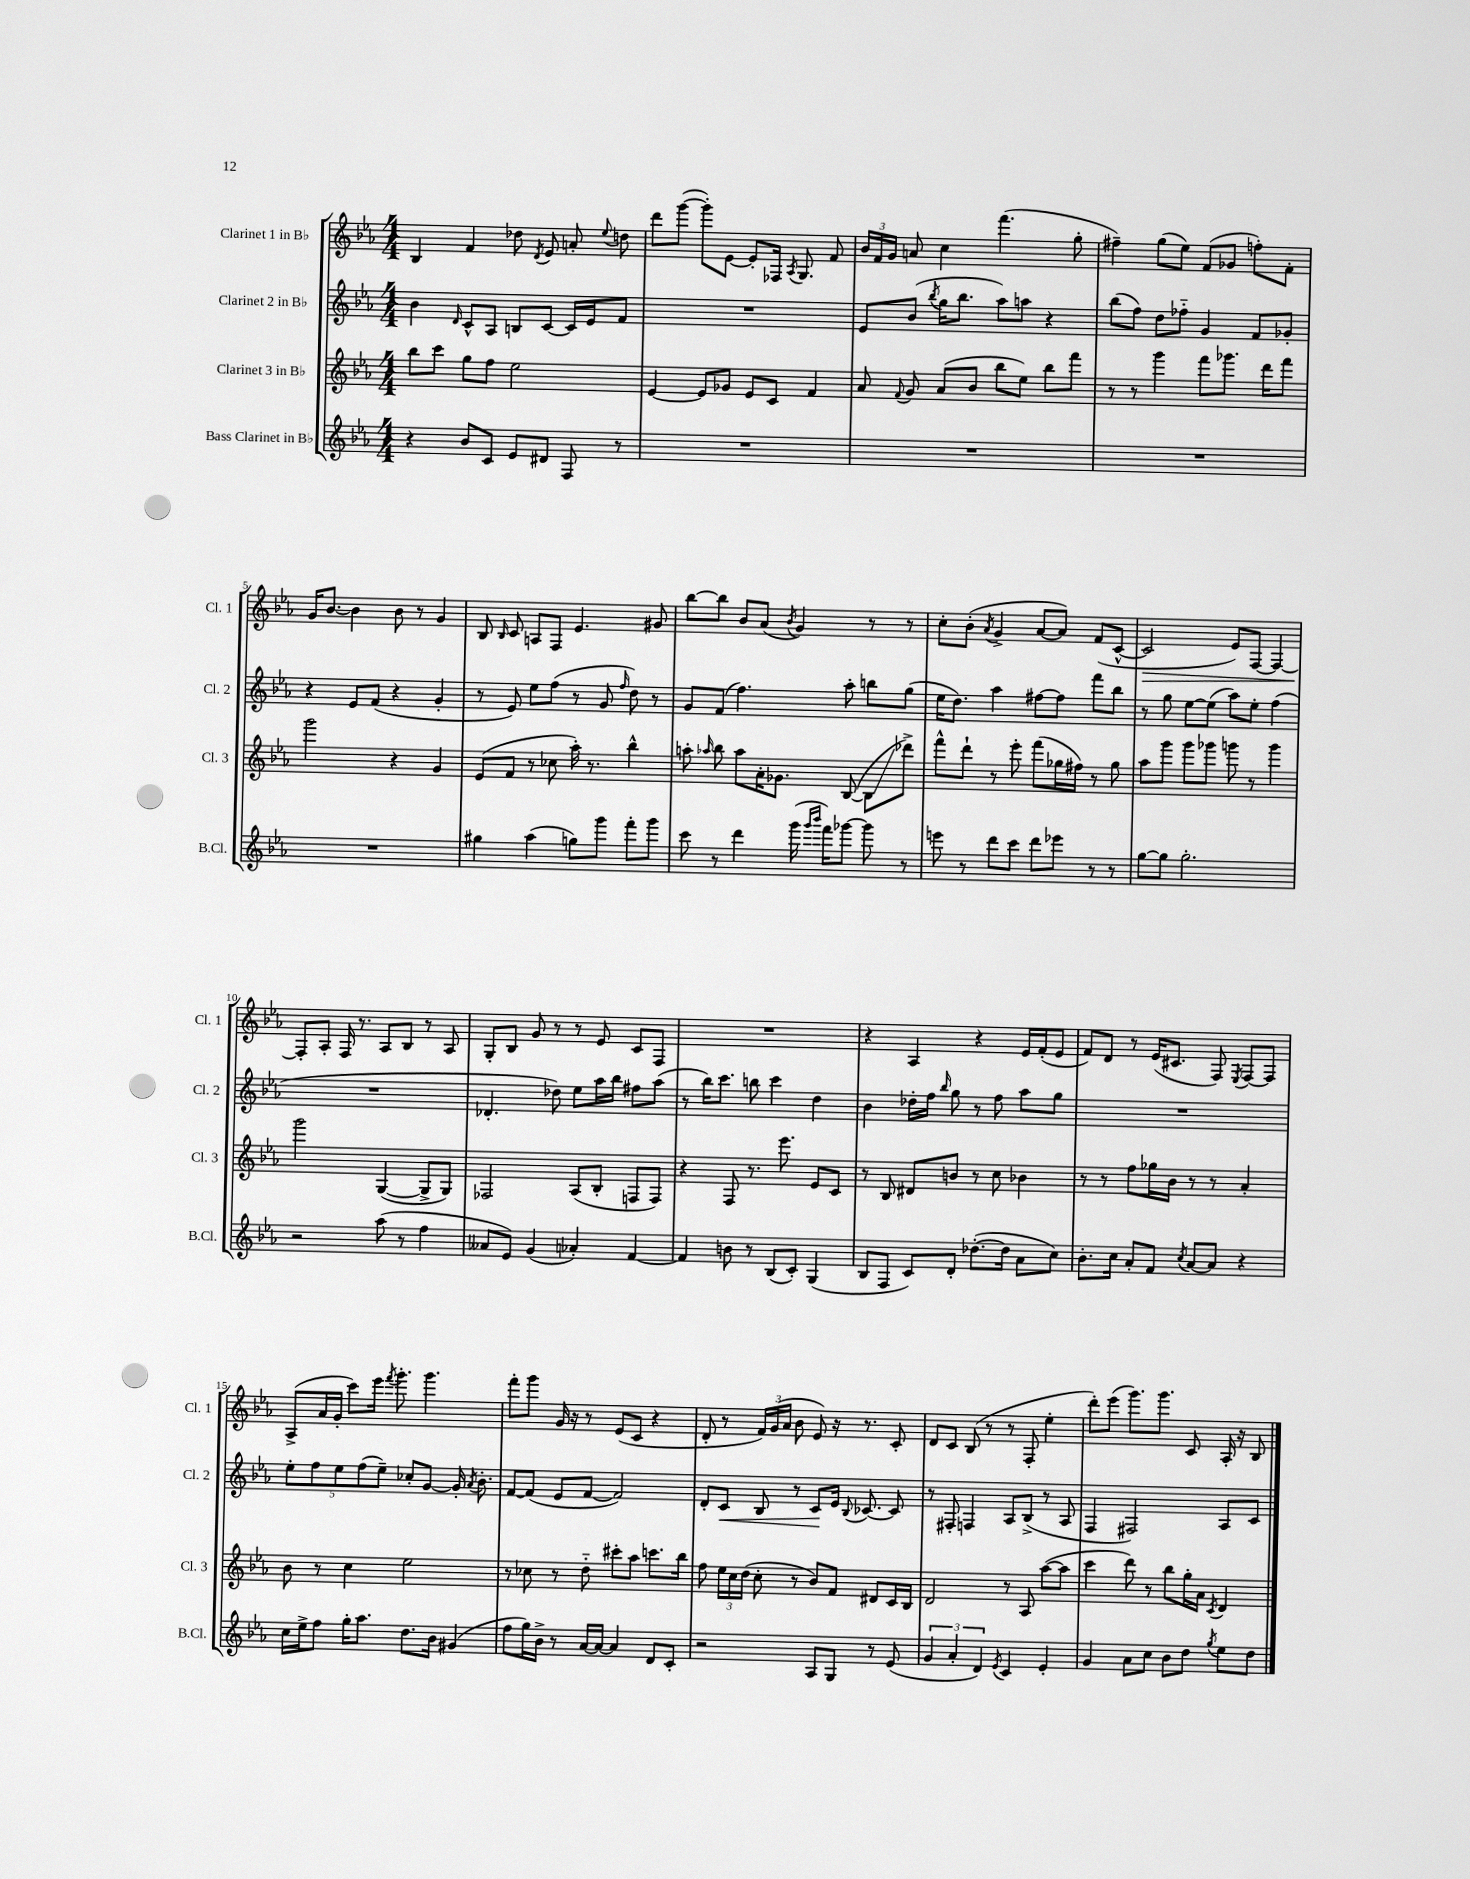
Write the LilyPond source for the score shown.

<<
\new StaffGroup <<
\new Staff = "s0" \with { instrumentName = "Clarinet 1 in Bb" shortInstrumentName = "Cl. 1" } {
    \clef treble \key ees \major \numericTimeSignature \time 4/4
    \autoBeamOff bes4 f'4 des''8 \acciaccatura { d'8 } ees'8 a'8-. \appoggiatura { ees''8 } d''8 |
    d'''8[ g'''8]~( g'''8[-.) ees'8]~ ees'8[-. fes16] \acciaccatura { aes8 } g8. f'8 |
    \tuplet 3/2 { bes'16[ f'16 g'16] } a'8 c''4 f'''4.( g''8-. |
    fis''4--) g''8[( ees''8]) f'8[( ges'8] f''8[-.) f'8]-. |
    g'16[ bes'8.]~ bes'4 bes'8 r8 g'4 |
    bes8 \grace { bes16 } c'8 a8[ f8] ees'4. gis'8 |
    bes''8[~ bes''8] bes'8[ aes'8]( \acciaccatura { bes'8 } g'4) r8 r8 |
    c''8[-. bes'8]-.( \acciaccatura { aes'8 } g'4-> aes'8[~ aes'8]) f'8[( c'8]~-^ |
    c'2\> ees'8[) f8]~ f4~ |
    f8[-.\! aes8]-. f16 r8. aes8[ bes8] r8 aes8 |
    g8[-. bes8] g'8 r8 r8 ees'8 c'8[ f8] |
    R1 |
    r4 aes4 r4 ees'16[ f'16-.( ees'8] |
    f'8[) d'8] r8 ees'16[( cis'8.] f8) \acciaccatura { ees8 } f8[~ f8] |
    aes8[->( aes'16 g'16]-. c'''8[) ees'''16] \acciaccatura { f'''8 } g'''8.-. g'''4. |
    f'''8[-. g'''8] g'16 r16 r8 ees'8[( c'8] r4 |
    d'8-. r8 \tuplet 3/2 { f'16[) g'16( aes'16] } bes'8 ees'8) r16 r8. c'8-. |
    d'8[ c'8] bes8( r8 r8 f8-. ees''4-. |
    d'''8[-.) ees'''8]( g'''8.[) g'''8.] c'8 aes16-. r16 bes8 \bar "|." |
}
\new Staff = "s1" \with { instrumentName = "Clarinet 2 in Bb" shortInstrumentName = "Cl. 2" } {
    \clef treble \key ees \major \numericTimeSignature \time 4/4
    \autoBeamOff bes'4 \grace { d'16 } c'8[-^ aes8] b8[ c'8]~ c'16[ ees'16 f'8] |
    R1 |
    ees'8[ bes'8]( \acciaccatura { bes''8 } g''16[ bes''8.] aes''8[) a''8] r4 |
    bes''8[( f''8]) d''8[ fes''8]-_ g'4 f'8[ ges'8]-. |
    r4 ees'8[ f'8]( r4 g'4-. |
    r8 ees'8) ees''8[ f''8]( r8 g'8 \grace { f''16 } d''8) r8 |
    g'8[ f'8]( f''4.) aes''8-. b''8[ g''8]( |
    ees''16[ d''8.]) aes''4 fis''8[~ fis''8] f'''8[ bes''8] |
    r8 g''8 ees''8[~ ees''8]( aes''8[) ees''8]-. f''4( |
    R1 |
    des'4.-. des''8) ees''8[ aes''16 bes''16] fis''8[ aes''8]( |
    r8 bes''16[) c'''8.] b''8 c'''4 d''4 |
    bes'4 des''16[-. f''16] \grace { bes''16 } g''8 r8 f''8 aes''8[ g''8] |
    R1 |
    \tuplet 5/4 { ees''8[-. f''8 ees''8 f''8( ees''8]--) } ces''8[-. g'8]~ g'16-. \acciaccatura { aes'8 } bes'8.-. |
    f'8[~ f'8]( ees'8[ f'8]~ f'2) |
    d'8[-. c'8]\< bes8 r8 c'8[\! ees'16] \appoggiatura { bes8 } ces'8.~ ces'8 |
    r8 fis8-. f4 aes8[ bes8]->( r8 aes8 |
    f4 fis2) aes8[ c'8] \bar "|." |
}
\new Staff = "s2" \with { instrumentName = "Clarinet 3 in Bb" shortInstrumentName = "Cl. 3" } {
    \clef treble \key ees \major \numericTimeSignature \time 4/4
    \autoBeamOff bes''8[ c'''8] g''8[ f''8] ees''2 |
    ees'4~ ees'8[ ges'8] ees'8[ c'8] f'4 |
    aes'8 \appoggiatura { f'8 } g'8 aes'8[( bes'8] bes''8[ ees''8]) bes''8[ f'''8] |
    r8 r8 g'''4 f'''8[ ges'''8.] d'''16[ f'''8] |
    g'''2 r4 g'4 |
    ees'8[( f'8] r8 ces''8 aes''16-.) r8. bes''4-^ |
    a''8-. \grace { aes''16 } bes''8 aes''8[ aes'16-. ges'8.] bes8~( bes8[\glissando des'''8]->) |
    f'''8[-^ d'''8]-! r8 ees'''8-. f'''8[( ges''16 fis''16]) r8 ges''8 |
    aes''8[ g'''8] g'''8[ ges'''8] g'''8 r8 g'''4 |
    g'''2 g4~( g8[-> g8]) |
    fes2 aes8[( bes8]-. f8[ f8]) |
    r4 f8 r8. ees'''8. ees'8[ c'8] |
    r8 bes8 dis'8[ b'8] r8 c''8 bes'4 |
    r8 r8 f''8[ ges''16 bes'16] r8 r8 aes'4-. |
    bes'8 r8 c''4 ees''2 |
    r8 ces''8 r8 d''8-_ cis'''8[-. aes''8] c'''8.[ bes''16] |
    f''8 \tuplet 3/2 { ees''16[ c''16 d''16]( } c''8-. r8 bes'8[) f'8] dis'8[ c'16 bes16] |
    d'2 r8 aes8 aes''8[~( aes''8] |
    c'''4 d'''8) r8 bes''8[ g''16-. aes'16] \acciaccatura { c'8 } d'4 \bar "|." |
}
\new Staff = "s3" \with { instrumentName = "Bass Clarinet in Bb" shortInstrumentName = "B.Cl." } {
    \clef treble \key ees \major \numericTimeSignature \time 4/4
    \autoBeamOff r4 bes'8[ c'8] ees'8[ dis'8] f8 r8 |
    R1 |
    R1 |
    R1 |
    R1 |
    gis''4 aes''4( g''8[) g'''8] f'''8[-. g'''8] |
    c'''8 r8 d'''4 g'''16( \grace { g'''16[ bes'''16] } f'''16[) ges'''8]~ ges'''8 r8 |
    e'''8 r8 d'''8[ c'''8] d'''8[ ees'''8] r8 r8 |
    g''8[~ g''8] g''2.-. |
    r2 aes''8( r8 f''4 |
    aeses'8[ ees'8]) g'4( aes'4-.) f'4~ |
    f'4 b'8 r8 bes8[( c'8]-.) g4( |
    bes8[ f8] c'8[) d'8]-. des''8.[~-.( des''16] aes'8[ c''8]) |
    bes'8.[-. c''16] aes'8[-. f'8] \acciaccatura { c''8 } aes'8[~ aes'8] r4 |
    c''16[ ees''16-> f''8] g''16[-. aes''8.] d''8.[ bes'16] gis'4( |
    f''8[ g''16) bes'16]-> r8 aes'16[~ aes'16]~ aes'4 d'8[ c'8]-. |
    r2 aes8[ g8] r8 ees'8( |
    \tuplet 3/2 { g'4 aes'4-. d'4) } \acciaccatura { ees'8 } c'4 ees'4-. |
    g'4 aes'8[ c''8] bes'8[ d''8] \acciaccatura { g''8 } ees''8[ d''8] \bar "|." |
}
>>
>>
